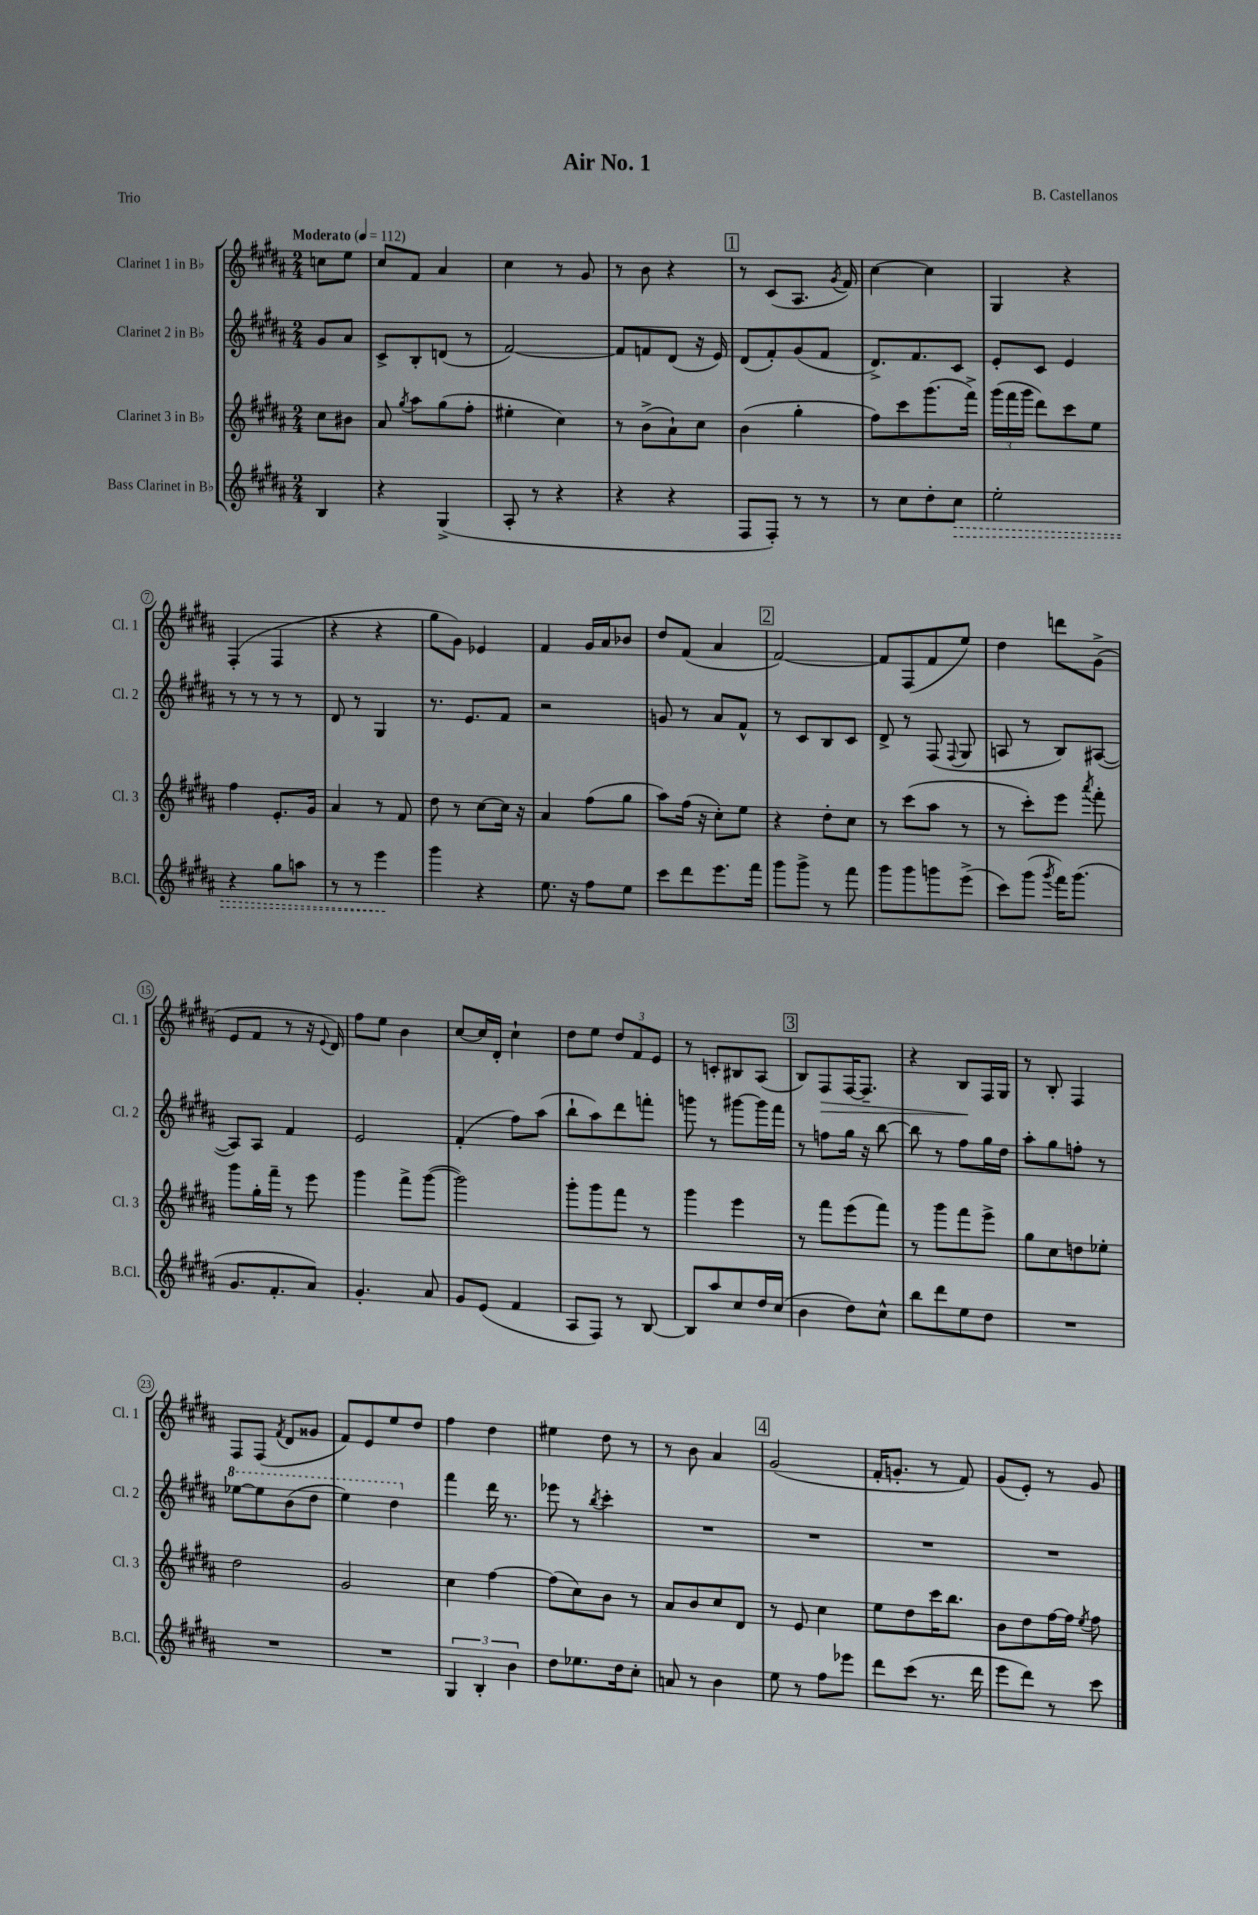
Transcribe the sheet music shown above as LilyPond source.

\header { title = "Air No. 1" composer = "B. Castellanos" piece = "Trio" }
<<
\new StaffGroup <<
\new Staff = "s0" \with { instrumentName = "Clarinet 1 in Bb" shortInstrumentName = "Cl. 1" } {
    \clef treble \key b \major \numericTimeSignature \time 2/4 \partial 4 \tempo "Moderato" 4 = 112
    \autoBeamOff c''8[ e''8] |
    cis''8[ fis'8] ais'4 |
    cis''4 r8 gis'8 |
    r8 b'8 r4 |
    \mark \markup { \box "1" } r8 cis'8[( ais8.] \acciaccatura { gis'8 } fis'16) |
    cis''4~ cis''4 |
    gis4 r4 |
    fis4-.( fis4 |
    r4 r4 |
    gis''8[ gis'8]) ees'4 |
    fis'4 gis'16[ ais'16 bes'8] |
    dis''8[ fis'8]( ais'4 |
    \mark \markup { \box "2" } fis'2~) |
    fis'8[ fis8( fis'8 e''8]) |
    dis''4 d'''8[ gis'8]->( |
    e'8[ fis'8] r8 r16 \appoggiatura { e'8 } dis'16) |
    fis''8[ e''8] b'4 |
    cis''8[~ cis''16 dis'16]-. cis''4-! |
    dis''8[ e''8] \tuplet 3/2 { dis''8[ fis'8 e'8] } |
    r8 c'8[-. bis8 ais8]( |
    \mark \markup { \box "3" } b8[) fis8\> fis16~ fis8.]-- |
    r4 b8[\! fis16 gis16] |
    r8 b8-. fis4 |
    fis8[ fis8]( \acciaccatura { fis'8 } dis'8[ gisis'8] |
    fis'8[) e'8 e''8 dis''8] |
    fis''4 dis''4 |
    eis''4 dis''8 r8 |
    r8 b'8 ais'4 |
    \mark \markup { \box "4" } gis'2( |
    fis'16[-. g'8.]-. r8 fis'8) |
    gis'8[( e'8]-.) r8 gis'8 \bar "|." |
}
\new Staff = "s1" \with { instrumentName = "Clarinet 2 in Bb" shortInstrumentName = "Cl. 2" } {
    \clef treble \key b \major \numericTimeSignature \time 2/4 \partial 4
    \autoBeamOff gis'8[ ais'8] |
    cis'8[-> b8-. d'8]( r8 |
    fis'2~) |
    fis'8[ f'8 dis'8]( r16 e'16) |
    \mark \markup { \box "1" } dis'8[( fis'8-.) gis'8( fis'8] |
    dis'8.[->) fis'8. cis'8] |
    e'8[-. cis'8] e'4 |
    r8 r8 r8 r8 |
    dis'8 r8 gis4 |
    r8. e'8.[ fis'8] |
    r2 |
    g'8 r8 ais'8[ fis'8]-^ |
    \mark \markup { \box "2" } r8 cis'8[ b8 cis'8] |
    dis'8-> r8 fis8( \appoggiatura { fis8 } gis8 |
    a8 r8 b8[) ais8]~( |
    ais8[) ais8] fis'4 |
    e'2 |
    fis'4-.( fis''8[) ais''8]( |
    b''8[-! ais''8) dis'''8 f'''8]-. |
    g'''8 r8 gis'''8[~ gis'''16 fis'''16] |
    \mark \markup { \box "3" } r8 f''8[ gis''16] r16 b''8~ |
    b''8 r8 fis''8[ gis''16 dis''16] |
    ais''8[-. gis''8 f''8]-. r8 |
    \ottava #1 ees'''8[~ ees'''8 b''8( dis'''8] |
    e'''4) dis'''4 \ottava #0 |
    fis'''4 dis'''16 r8. |
    ees'''8 r8 \acciaccatura { b''8 } cis'''4-. |
    R2 |
    \mark \markup { \box "4" } R2 |
    R2 |
    R2 \bar "|." |
}
\new Staff = "s2" \with { instrumentName = "Clarinet 3 in Bb" shortInstrumentName = "Cl. 3" } {
    \clef treble \key b \major \numericTimeSignature \time 2/4 \partial 4
    \autoBeamOff cis''8[ bis'8] |
    ais'8 \acciaccatura { gis''8 } ais''8[ gis''8( fis''8]-. |
    eis''4-. cis''4) |
    r8 b'8[->( ais'8-!) cis''8] |
    \mark \markup { \box "1" } b'4( gis''4-. |
    fis''8[) cis'''8 gis'''8.( fis'''16]->) |
    \tuplet 3/2 { gis'''16[( fis'''16 gis'''16] } dis'''8[) cis'''8 e''8] |
    fis''4 e'8.[-. gis'16] |
    ais'4 r8 fis'8 |
    dis''8 r8 cis''8[~ cis''16] r16 |
    ais'4 fis''8[( gis''8] |
    ais''8[) fis''16]( r16 cis''8[-.) e''8] |
    \mark \markup { \box "2" } r4 dis''8[-. cis''8] |
    r8 cis'''8[( ais''8] r8 |
    r8 cis'''8[-.) e'''8] \acciaccatura { ais'''8 } fis'''8-. |
    gis'''8[ gis''16-. fis'''16]-- r8 e'''8 |
    gis'''4 fis'''8[-> gis'''8]~( |
    gis'''2) |
    gis'''8[-. gis'''8 fis'''8] r8 |
    gis'''4 e'''4 |
    \mark \markup { \box "3" } r8 fis'''8[ e'''8( fis'''8]) |
    r8 gis'''8[ fis'''8 e'''8]-> |
    gis''8[ cis''8 d''8 ees''8]-. |
    dis''2 |
    gis'2 |
    cis''4 fis''4~ |
    fis''8[( cis''8) b'8] r8 |
    ais'8[ b'8 cis''8 dis'8] |
    \mark \markup { \box "4" } r8 e'8 cis''4 |
    e''8[ dis''8 cis'''16 b''8.] |
    b'8[ dis''8 fis''16~ fis''16] \acciaccatura { e''8 } fis''8 \bar "|." |
}
\new Staff = "s3" \with { instrumentName = "Bass Clarinet in Bb" shortInstrumentName = "B.Cl." } {
    \clef treble \key b \major \numericTimeSignature \time 2/4 \partial 4
    \autoBeamOff b4 |
    r4 gis4->( |
    ais8-. r8 r4 |
    r4 r4 |
    \mark \markup { \box "1" } fis8[ fis8]-.) r8 r8 |
    r8 cis''8[ dis''8-. \once \override Hairpin.style = #'dashed-line cis''8]\> |
    e''2-. |
    r4 gis''8[ a''8] |
    r8 r8 e'''4\! |
    gis'''4 r4 |
    e''8. r16 fis''8[ e''8] |
    cis'''8[ dis'''8 e'''8. fis'''16] |
    \mark \markup { \box "2" } gis'''8[ gis'''8]-> r8 fis'''8 |
    gis'''8[ gis'''8 g'''8 e'''8]->( |
    cis'''8[) gis'''8]( \acciaccatura { gis'''8 } fis'''16[) gis'''8.]( |
    gis'8.[ fis'8.-. ais'8]) |
    gis'4.-. ais'8 |
    gis'8[ e'8]( fis'4 |
    ais8[ fis8]) r8 b8~ |
    b8[ ais''8 cis''8 dis''16 cis''16]( |
    \mark \markup { \box "3" } b'4 dis''8[) cis''8]-^ |
    b''8[ dis'''8 e''8 dis''8] |
    R2 |
    R2 |
    R2 |
    \tuplet 3/2 { gis4 b4-. b'4 } |
    dis''8[ ees''8. dis''16 cis''8]-. |
    a'8 r8 b'4 |
    \mark \markup { \box "4" } e''8 r8 fis''8[ ees'''8] |
    dis'''8[ cis'''8]( r8. dis'''16 |
    e'''8[ dis'''8]) r8 cis'''8 \bar "|." |
}
>>
>>
\layout { \context { \Score \override BarNumber.stencil = #(make-stencil-circler 0.1 0.3 ly:text-interface::print) } }
